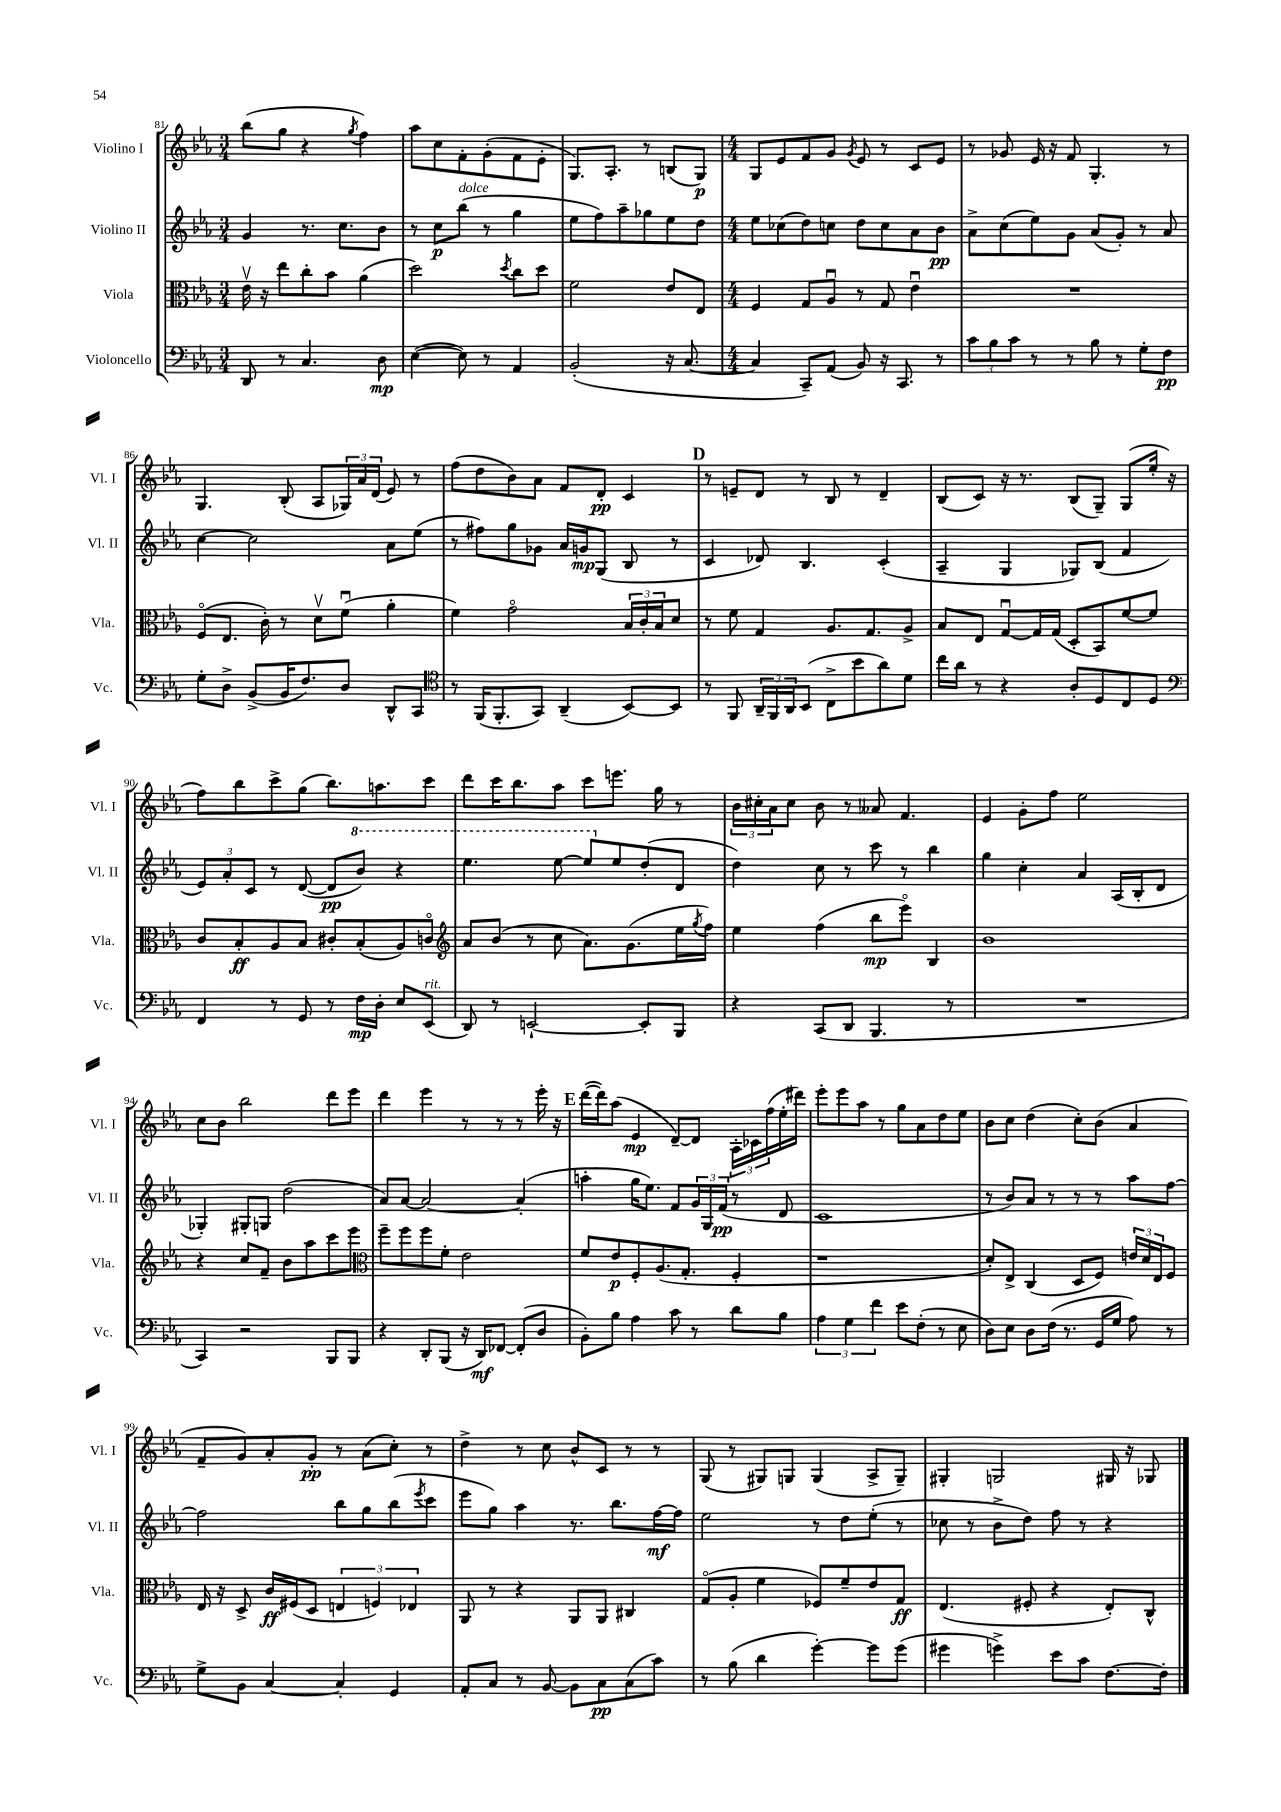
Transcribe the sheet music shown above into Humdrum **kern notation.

**kern	**dynam	**kern	**dynam	**kern	**dynam	**kern	**dynam
*part4	*part4	*part3	*part3	*part2	*part2	*part1	*part1
*staff4	*staff4	*staff3	*staff3	*staff2	*staff2	*staff1	*staff1
*I"Violoncello	*	*I"Viola	*	*I"Violino II	*	*I"Violino I	*
*I'Vc.	*	*I'Vla.	*	*I'Vl. II	*	*I'Vl. I	*
*clefF4	*	*clefC3	*	*clefG2	*	*clefG2	*
*k[b-e-a-]	*	*k[b-e-a-]	*	*k[b-e-a-]	*	*k[b-e-a-]	*
*M3/4	*	*M3/4	*	*M3/4	*	*M3/4	*
=81	=81	=81	=81	=81	=81	=81	=81
8DD/	.	16e-v\	.	4g/	.	(8bb-\L	.
.	.	16r	.	.	.	.	.
8r	.	8ee-\L	.	.	.	8gg\J	.
4.C/	.	8cc'\	.	8.r	.	4r	.
.	.	8b-\J	.	.	.	.	.
.	.	.	.	8.cc\L	.	.	.
.	.	.	.	.	.	8qgg/	.
.	.	(4a-\	.	.	.	4ff\)	.
8D\	mp	.	.	8b-\J	.	.	.
=82	=82	=82	=82	=82	=82	=82	=82
([4E-\	.	2dd\)	.	8r	.	8aa-\L	.
.	.	.	.	8cc\L	p	8cc\	.
!	!	!	!	!LO:TX:a:i:t=dolce	!	!	!
8E-\])	.	.	.	(8bb-\J	.	8f'\	.
8r	.	.	.	8r	.	(8g'\	.
.	.	8qdd/	.	.	.	.	.
4AA-/	.	8cc\L	.	4gg\	.	8f\	.
.	.	8dd\J	.	.	.	8e-'\J	.
=83	=83	=83	=83	=83	=83	=83	=83
(2BB-'/	.	2f\	.	8ee-\L	.	8.G/L)	.
.	.	.	.	8ff\)	.	.	.
.	.	.	.	.	.	8.A-'/J	.
.	.	.	.	8aa-~\	.	.	.
.	.	.	.	8gg-X\	.	8r	.
16r	.	8e-/L	.	8ee-\	.	(8Bn/L	.
[8.C/	.	.	.	.	.	.	.
.	.	8E-/J	.	8dd\J	.	8G/J)	p
=84	=84	=84	=84	=84	=84	=84	=84
*M4/4	*	*M4/4	*	*M4/4	*	*M4/4	*
4C/]	.	4F/	.	8ee-\L	.	8G/L	.
.	.	.	.	(8cc-X\	.	8e-/	.
8CC~/L)	.	8G/L	.	8dd\)	.	8f/	.
(8AA-/J	.	8A-u/J	.	8ccn\J	.	8g/J	.
.	.	.	.	.	.	8qg/	.
8BB-/)	.	8r	.	8dd\L	.	8e-/	.
16r	.	8G/	.	8cc\	.	8r	.
8.CC/	.	.	.	.	.	.	.
.	.	4e-u\	.	8a-\	.	8c/L	.
8r	.	.	.	8b-\J	pp	8e-/J	.
=85	=85	=85	=85	=85	=85	=85	=85
12c\L	.	1r	.	8a-^\L	.	8r	.
12B-\	.	.	.	.	.	.	.
.	.	.	.	(8cc\	.	8g-X/	.
12c\J	.	.	.	.	.	.	.
8r	.	.	.	8ee-\)	.	16e-/	.
.	.	.	.	.	.	16r	.
8r	.	.	.	8g\J	.	8f/	.
8B-\	.	.	.	(8a-/L	.	4.G'/	.
8r	.	.	.	8g'/J)	.	.	.
8G'\L	.	.	.	8r	.	.	.
8F\J	pp	.	.	8a-/	.	8r	.
!!LO:LB:g=z
=86	=86	=86	=86	=86	=86	=86	=86
8G'\L	.	(8F/L	.	[4cc\	.	4.G/	.
8D^\J	.	8.E-/J	.	.	.	.	.
(8BB-^/L	.	.	.	2cc\]	.	.	.
.	.	16c'\)	.	.	.	.	.
16BB-/K	.	8r	.	.	.	(8B-'/	.
8.F/)	.	.	.	.	.	.	.
.	.	8dv\L	.	.	.	8A-/L	.
8D/J	.	(8fu\J	.	.	.	24G-X/L)	.
.	.	.	.	.	.	24a-/	.
.	.	.	.	.	.	(24d/JJ	.
8DD^^/L	.	4a-'\	.	8a-\L	.	8e-/)	.
8CC/J	.	.	.	(8ee-\J	.	8r	.
=87	=87	=87	=87	=87	=87	=87	=87
*clefC4	*	*	*	*	*	*	*
8r	.	4f\)	.	8r	.	(8ff\L	.
(16FF/KL	.	.	.	8ff#X\L)	.	8dd\	.
8.FF'/	.	.	.	.	.	.	.
.	.	2g\	.	8gg\	.	8b-\)	.
8GG/J)	.	.	.	8g-X\J	.	8a-\J	.
(4AA-~/	.	.	.	16a-/LL	.	8f/L	.
.	.	.	.	16gn/J	mp	.	.
.	.	.	.	(8G/J	.	8d'/J	pp
[8BB-/L)	.	24B-/LL	.	8B-/	.	4c/	.
.	.	24c'/	.	.	.	.	.
.	.	24B-/J	.	.	.	.	.
8BB-/J]	.	8d/J	.	8r	.	.	.
!!LO:REH:place=s1:t=D
=88	=88	=88	=88	=88	=88	=88	=88
8r	.	8r	.	4c/	.	8r	.
8FF/	.	8f\	.	.	.	8en~/L	.
24AA-~/LL	.	4G/	.	8d-X/)	.	8d/J	.
24FF/	.	.	.	.	.	.	.
24AA-/J	.	.	.	.	.	.	.
(8BB-/J	.	.	.	4.B-/	.	8r	.
8C^\L	.	8.A-/L	.	.	.	8B-/	.
8b-\	.	.	.	.	.	8r	.
.	.	8.G/	.	.	.	.	.
8a-\)	.	.	.	(4c'/	.	4d~/	.
8d\J	.	8A-^/J	.	.	.	.	.
=89	=89	=89	=89	=89	=89	=89	=89
16cc\LL	.	8B-/L	.	4A-~/	.	(8B-/L	.
16a-\JJ	.	.	.	.	.	.	.
8r	.	8E-/J	.	.	.	8c/J)	.
4r	.	[8Gu/L	.	4G/	.	16r	.
.	.	.	.	.	.	8.r	.
.	.	16G/L]	.	.	.	.	.
.	.	(16G/JJ	.	.	.	.	.
8A-'/L	.	8D'/L	.	8G-X/L)	.	(8B-/L	.
8D/	.	8BB-/)	.	(8B-/J	.	8G~/J)	.
8C/	.	[8f/	.	4f/	.	(8G/L	.
8D/J	.	8f/J]	.	.	.	16ee-'/Jk	.
.	.	.	.	.	.	16r	.
!!LO:LB:g=z
=90	=90	=90	=90	=90	=90	=90	=90
*clefF4	*	*	*	*	*	*	*
4FF/	.	8c/L	.	12e-/L)	.	8ff\L)	.
.	.	.	.	12a-'/	.	.	.
.	.	8B-'/	ff	.	.	8bb-\	.
.	.	.	.	12c/J	.	.	.
8r	.	8A-/	.	8r	.	8ccc^\	.
8GG/	.	8B-/J	.	([8d/	.	(8gg\J	.
8r	.	8c#X'/L	.	8d/L]	pp	8.bb-\L)	.
*	*	*	*	*8va	*	*	*
16F\LL	mp	(8B-'/	.	8bb-/J)	.	.	.
16D'\JJ	.	.	.	.	.	8.aan\	.
8E-/L	.	8A-/)	.	4r	.	.	.
!LO:TX:a:i:t=rit.	!	!	!	!	!	!	!
(8EE-/J	.	8cn/J	.	.	.	8ccc\J	.
=91	=91	=91	=91	=91	=91	=91	=91
*	*	*clefG2	*	*	*	*	*
8DD/)	.	8a-/L	.	4.eee-\	.	8ddd\L	.
8r	.	(8b-/J	.	.	.	16ccc\K	.
.	.	.	.	.	.	8.bb-\	.
[2EEn`/	.	8r	.	.	.	.	.
.	.	8cc\	.	[8eee-\	.	8aa-\J	.
.	.	8.a-\L)	.	8eee-/L]	.	8ccc\L	.
*	*	*	*	*X8va	*	*	*
.	.	.	.	8ee-/	.	8.eeen\J	.
.	.	(8.g\	.	.	.	.	.
8EE'/L]	.	.	.	(8dd'/	.	.	.
.	.	.	.	.	.	16gg\	.
8BBB-/J	.	16ee-\L	.	8d/J	.	8r	.
.	.	8qgg/	.	.	.	.	.
.	.	16ff\JJ)	.	.	.	.	.
=92	=92	=92	=92	=92	=92	=92	=92
4r	.	4ee-\	.	4dd\)	.	24b-\LL	.
.	.	.	.	.	.	24cc#X'\	.
.	.	.	.	.	.	24a-\J	.
.	.	.	.	.	.	8cc#\J	.
(8CC/L	.	(4ff\	.	8cc\	.	8b-\	.
8DD/J	.	.	.	8r	.	8r	.
4.BBB-/	.	8bb-\L	mp	8ccc\	.	8a--X/	.
.	.	8eee-\J)	.	8r	.	4.f/	.
.	.	4B-/	.	4bb-\	.	.	.
8r	.	.	.	.	.	.	.
=93	=93	=93	=93	=93	=93	=93	=93
1r	.	1b-	.	4gg\	.	4e-/	.
.	.	.	.	4cc'\	.	8g'\L	.
.	.	.	.	.	.	8ff\J	.
.	.	.	.	4a-/	.	2ee-\	.
.	.	.	.	(16A-/LL	.	.	.
.	.	.	.	16B-'/J	.	.	.
.	.	.	.	8d/J	.	.	.
!!LO:LB:g=z
=94	=94	=94	=94	=94	=94	=94	=94
4CC/)	.	4r	.	4G-X'/)	.	8cc\L	.
.	.	.	.	.	.	8b-\J	.
2r	.	8cc/L	.	8G#X'/L	.	2bb-\	.
.	.	8f~/J	.	8Gn/J	.	.	.
.	.	8b-\L	.	(2dd\	.	.	.
.	.	8aa-\	.	.	.	.	.
8BBB-/L	.	8ccc\	.	.	.	8ddd\L	.
8BBB-/J	.	8eee-\J	.	.	.	8eee-\J	.
=95	=95	=95	=95	=95	=95	=95	=95
*	*	*clefC3	*	*	*	*	*
4r	.	8ff~\L	.	8a-/L)	.	4ddd\	.
.	.	8ff\	.	[8a-/J	.	.	.
8DD'/L	.	8ff\	.	2a-/_	.	4eee-\	.
(8BBB-/J	.	8f'\J	.	.	.	.	.
16r	.	2e-\	.	.	.	8r	.
16DD/KL)	mf	.	.	.	.	.	.
[8FF-X/J	.	.	.	.	.	8r	.
(8FF-'/L]	.	.	.	(4a-'/]	.	8r	.
8D/J	.	.	.	.	.	16eee-'\	.
.	.	.	.	.	.	16r	.
!!LO:REH:place=s1:t=E
=96	=96	=96	=96	=96	=96	=96	=96
8BB-'\L)	.	8f/L	.	4aan'\	.	([16ddd\LL	.
.	.	.	.	.	.	16ddd\J])	.
8B-\J	.	8e-/	p	.	.	(8aa-\J	.
4A-\	.	8F'/	.	16gg\KL	.	4e-/	mp
.	.	.	.	8.ee-\J)	.	.	.
.	.	(8.A-/	.	.	.	.	.
8c\	.	.	.	8f/L	.	[8d~/L)	.
.	.	8.G'/J	.	.	.	.	.
8r	.	.	.	24g/L	.	8d/J]	.
.	.	.	.	24G/	.	.	.
.	.	.	.	(24f/JJ	pp	.	.
8d\L	.	4F'/	.	8r	.	24A-'\LL	.
.	.	.	.	.	.	24c-X\	.
.	.	.	.	.	.	(24ff\	.
8B-\J	.	.	.	8d/	.	16ee-'\	.
.	.	.	.	.	.	16ddd#X\JJ)	.
=97	=97	=97	=97	=97	=97	=97	=97
6A-\	.	1r	.	1c	.	8eee-'\L	.
.	.	.	.	.	.	8eee-\	.
6G\	.	.	.	.	.	.	.
.	.	.	.	.	.	8aa-\J	.
6f\	.	.	.	.	.	.	.
.	.	.	.	.	.	8r	.
8e-\L	.	.	.	.	.	8gg\L	.
(8F'\J	.	.	.	.	.	8a-\	.
8r	.	.	.	.	.	8dd\	.
8E-\	.	.	.	.	.	8ee-\J	.
=98	=98	=98	=98	=98	=98	=98	=98
8D\L)	.	8d'/L)	.	8r	.	8b-\L	.
8E-\J	.	8E-^/J	.	8b-/L)	.	8cc\J	.
8D\L	.	(4C/	.	8a-/J	.	(4dd\	.
(16F\Jk	.	.	.	8r	.	.	.
8.r	.	.	.	.	.	.	.
.	.	8D/L	.	8r	.	8cc'\L)	.
16GG/LL	.	8F/J)	.	8r	.	(8b-\J	.
16G/JJ	.	.	.	.	.	.	.
8A-\)	.	24en/LL	.	8aa-\L	.	4a-/	.
.	.	24d/	.	.	.	.	.
.	.	24E-/J	.	.	.	.	.
8r	.	8F/J	.	[8ff\J	.	.	.
!!LO:LB:g=z
=99	=99	=99	=99	=99	=99	=99	=99
8G^\L	.	16E-/	.	2ff\]	.	8f~/L	.
.	.	16r	.	.	.	.	.
8BB-\J	.	8D^/	.	.	.	8g/)	.
[4C/	.	16c/LL	ff	.	.	8a-'/	.
.	.	(16F#X/J	.	.	.	.	.
.	.	8D/J	.	.	.	8g'/J	pp
4C'/]	.	6En/	.	8bb-\L	.	8r	.
.	.	.	.	8gg\	.	(8a-\L	.
.	.	6Fn/)	.	.	.	.	.
4GG/	.	.	.	(8bb-\	.	8cc'\J)	.
.	.	6E-X/	.	.	.	.	.
.	.	.	.	8qeee-/	.	.	.
.	.	.	.	8ccc\J	.	8r	.
=100	=100	=100	=100	=100	=100	=100	=100
8AA-'/L	.	8AA-/	.	8eee-\L	.	4dd^\	.
8C/J	.	8r	.	8gg\J)	.	.	.
8r	.	4r	.	4aa-\	.	8r	.
[8BB-/	.	.	.	.	.	8cc\	.
8BB-\L]	.	8AA-/L	.	8.r	.	8b-^^/L	.
8C\	pp	8AA-/J	.	.	.	8c/J	.
.	.	.	.	8.bb-\L	.	.	.
(8C\	.	4C#X/	.	.	.	8r	.
8c\J)	.	.	.	[16ff\L	mf	8r	.
.	.	.	.	16ff\JJ]	.	.	.
=101	=101	=101	=101	=101	=101	=101	=101
8r	.	(8G/L	.	2ee-\	.	(8G/	.
(8B-\	.	8A-'/J	.	.	.	8r	.
4d\	.	4f\	.	.	.	8G#X/L)	.
.	.	.	.	.	.	8Gn/J	.
[4g'\)	.	8F-X/L)	.	8r	.	(4G/	.
.	.	8f~/	.	8dd\L	.	.	.
8g\L]	.	8e-/	.	(8ee-'\J	.	8A-^/L	.
(8g\J	.	8G/J	ff	8r	.	8G~/J)	.
=102	=102	=102	=102	=102	=102	=102	=102
4g#X\	.	(4.E-/	.	8cc-X\	.	4G#X'/	.
.	.	.	.	8r	.	.	.
4gn^\)	.	.	.	8b-^\L	.	2Gn/	.
.	.	8F#X'/	.	8dd\J)	.	.	.
8e-\L	.	4r	.	8ff\	.	.	.
8c\J	.	.	.	8r	.	.	.
[8.F\L	.	8E-'/L)	.	4r	.	16G#X/	.
.	.	.	.	.	.	16r	.
.	.	8C^^/J	.	.	.	8G-X/	.
16F'\Jk]	.	.	.	.	.	.	.
==	==	==	==	==	==	==	==
*-	*-	*-	*-	*-	*-	*-	*-
